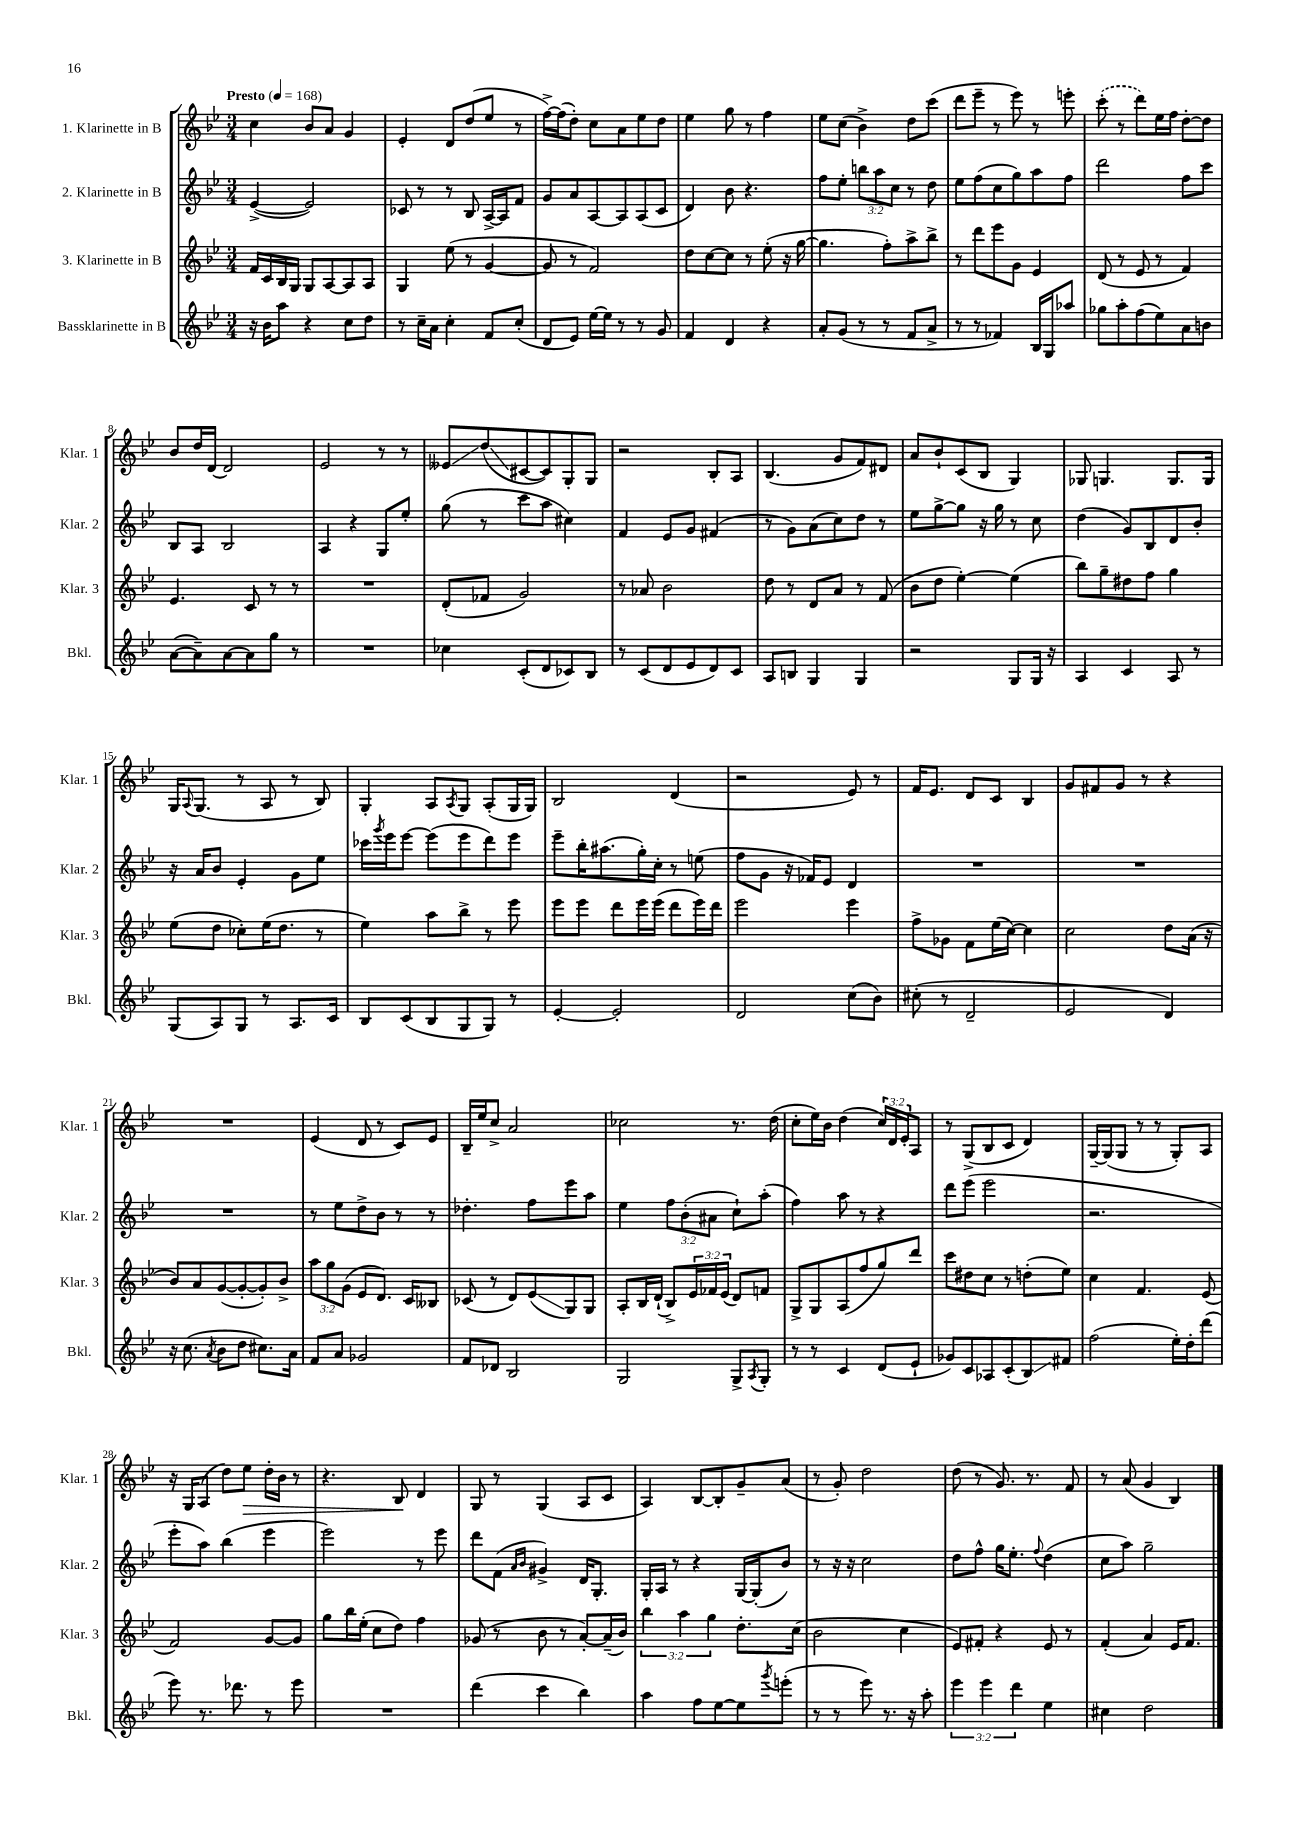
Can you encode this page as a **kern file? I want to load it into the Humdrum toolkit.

**kern	**kern	**kern	**kern
*staff4	*staff3	*staff2	*staff1
*clefG2	*clefG2	*clefG2	*clefG2
*k[b-e-]	*k[b-e-]	*k[b-e-]	*k[b-e-]
*M3/4	*M3/4	*M3/4	*M3/4
*MM168	*MM168	*MM168	*MM168
16r	16f	([4e-^	4cc
16b-	16c	.	.
8aa	16B-	.	.
.	16G	.	.
4r	8G	2e-])	8b-
.	[8A	.	8a
8cc	8A]	.	4g
8dd	8A	.	.
=	=	=	=
8r	4G	8c-	4e-'
16cc~	.	8r	.
16a	.	.	.
4cc'	(8ee-	8r	8d
.	8r	8B-	(8dd
8f	[4g	[16A^	8ee-
.	.	16A]	.
(8cc'	.	8f	8r
=	=	=	=
8d	8g]	8g	[16ff^)
.	.	.	(16ff]
8e-)	8r	8a	8dd')
[16ee-	2f)	[8A	8cc
16ee-]	.	.	.
8r	.	8A]	8a
8r	.	(8A	8ee-
8g	.	8c	8dd
=	=	=	=
4f	8dd	4d)	4ee-
.	[8cc	.	.
4d	8cc]	8b-	8gg
.	8r	4.r	8r
4r	(8ee-'	.	4ff
.	16r	.	.
.	[16gg	.	.
=	=	=	=
8a'	4.gg]	8ff	8ee-
(8g	.	8ee-'	(8cc
8r	.	12bb	4b-^)
.	.	12aa	.
8r	8ff')	.	.
.	.	12cc	.
8f	8aa^	8r	8dd
8a^	8bb-^	8dd	(8ccc
=	=	=	=
8r	8r	8ee-	8ddd
8r	8ddd	(8ff	8eee-~
4f-)	8eee-	8cc	8r
.	8g	8gg)	8eee-)
16B-	4e-	8aa	8r
16G	.	.	.
8aa-	.	8ff	8eee'
=	=	=	=
8gg-	(8d	2ddd	(8ccc'
8aa'	8r	.	8r
(8ff	8e-	.	8ddd)
8ee-)	8r	.	16ee-
.	.	.	16ff
8a	4f)	8ff	[8dd'
8b	.	8ccc	8dd]
=	=	=	=
([8a	4.e-	8B-	8b-
8a~])	.	8A	16dd
.	.	.	[16d
[8a	.	2B-	2d]
8a]	8c	.	.
8gg	8r	.	.
8r	8r	.	.
=	=	=	=
2.r	2.r	4A	2e-
.	.	4r	.
.	.	8G	8r
.	.	8ee-'	8r
=	=	=	=
4cc-	(8d'	(8gg	8e--
.	8f-	8r	(8dd
(8c'	2g)	8ccc	[8c#
8d	.	8aa	8c#])
8c-)	.	4cc#)	8G'
8B-	.	.	8G
=	=	=	=
8r	8r	4f	2r
(8c	8a-	.	.
8d	2b-	8e-	.
8e-	.	8g	.
8d)	.	(4f#	8B-'
8c	.	.	8A
=	=	=	=
8A	8dd	8r	(4.B-
8B	8r	8g)	.
4G	8d	(8a	.
.	8a	8cc)	8g
4G	8r	8dd	8f)
.	(8f	8r	8d#
=	=	=	=
2r	8b-	8ee-	8a
.	8dd	[8gg^	8b-`
.	[4ee-')	8gg]	(8c
.	.	16r	8B-
.	.	16gg	.
8G	(4ee-]	8r	4G)
16G	.	8cc	.
16r	.	.	.
=	=	=	=
4A	8bb-)	(4dd	8G-
.	8gg~	.	4.G
4c	8dd#	8g)	.
.	8ff	8B-	.
8A	4gg	8d	8.G
8r	.	8b-'	.
.	.	.	16G
=	=	=	=
(8G	(8ee-	16r	16G
.	.	.	8qqA
.	.	16a	(8.G
8A)	8dd	8b-	.
8G	8cc-')	4e-'	8r
8r	(16ee-	.	8A
.	8.dd	.	.
8.A	.	8g	8r
.	8r	8ee-	8B-)
16c	.	.	.
=	=	=	=
8B-	4ee-)	16ccc-	4G'
.	.	8qggg	.
.	.	16eee-	.
(8c	.	[8eee-	.
8B-	8aa	(8eee-]	8A
.	.	.	8qA
8G	8bb-^	8eee-	8G
8G)	8r	8ddd)	(8A'
8r	8eee-	8eee-	16G
.	.	.	16G)
=	=	=	=
[4e-'	8eee-	8eee-~	2B-
.	8eee-	16bb-'	.
.	.	(8.aa#	.
2e-']	8ddd	.	.
.	16eee-	16gg')	.
.	(16eee-	16cc'	.
.	8ddd	8r	(4d
.	16eee-)	(8ee	.
.	16ddd	.	.
=	=	=	=
2d	2eee-	8ff	2r
.	.	8g	.
.	.	16r	.
.	.	16f-)	.
.	.	8e-	.
(8cc	4eee-	4d	8e-)
8b-)	.	.	8r
=	=	=	=
(8cc#'	8ff^	2.r	16f
.	.	.	8.e-
8r	8g-	.	.
2d~	8f	.	8d
.	(16ee-	.	8c
.	[16cc)	.	.
.	4cc]	.	4B-
=	=	=	=
2e-	2cc	2.r	8g
.	.	.	8f#
.	.	.	8g
.	.	.	8r
4d)	8dd	.	4r
.	(16a	.	.
.	16r	.	.
=	=	=	=
16r	8b-)	2.r	2.r
(8.cc	.	.	.
.	8a	.	.
8qa	.	.	.
8b-	([8g	.	.
8dd	8g'_	.	.
8.cc#)	8g'])	.	.
.	8b-^	.	.
16a	.	.	.
=	=	=	=
8f	12aa	8r	(4e-
.	12gg	.	.
8a	.	8ee-	.
.	(12g	.	.
2g-	8e-	8dd^	8d
.	8.d)	8b-	8r
.	.	8r	8c)
.	16c	.	.
.	8B--	8r	8e-
=	=	=	=
8f	(8c-	4.dd-'	16B-~
.	.	.	16ee-
8d-	8r	.	8cc^
2B-	8d)	.	2a
.	(8e-	8ff	.
.	8G)	8eee-	.
.	8G	8aa	.
=	=	=	=
2G	8A'	4ee-	2cc-
.	16B-	.	.
.	(16d`	.	.
.	8B-^)	12ff	.
.	.	(12b-'	.
.	24e-	.	.
.	24f-	12a#	.
.	(24e-	.	.
8G^	8d)	8cc`)	8.r
8qA	.	.	.
8G'	8f	(8aa'	.
.	.	.	(16dd
=	=	=	=
8r	8G^	4ff)	8cc'
8r	8G	.	16ee-)
.	.	.	16b-
4c	(8A	8aa	(4dd
.	8ff	8r	.
(8d	8gg)	4r	24cc)
.	.	.	24d
.	.	.	24e-'
8e-`	8ddd	.	8A
=	=	=	=
8g-)	8ccc	8ddd	8r
8c	8dd#	(8eee-	(8G^
8A-	8cc	2eee-	8B-
(8c'	8r	.	8c
8B-)	(8dd'	.	4d)
8f#	8ee-)	.	.
=	=	=	=
(2ff	4cc	2.r	[16G~
.	.	.	(16G]
.	.	.	8G
.	4.f	.	8r
.	.	.	8r
16ee-')	.	.	8G')
16dd'	.	.	.
(8ddd	(8e-	.	8A
=	=	=	=
8eee-)	2f)	8eee-'	16r
.	.	.	16G
8.r	.	8aa)	(8A
.	.	(4bb-	8dd)
8.ddd-	.	.	.
.	.	.	8ee-
8r	[8g	4eee-	16dd'
.	.	.	16b-
8eee-	8g]	.	8r
=	=	=	=
2.r	8gg	2eee-)	4.r
.	16bb-	.	.
.	(16ee-'	.	.
.	8cc	.	.
.	8dd)	.	8B-
.	4ff	8r	4d
.	.	8eee-	.
=	=	=	=
(4ddd	(8g-	8ddd	8G
.	8r	(8f	8r
.	.	16qqa	.
.	.	16qqb-	.
4ccc	8b-	4g#^)	(4G
.	8r	.	.
4bb-)	[8a')	16d	8A
.	.	8.G'	.
.	(16a~]	.	8c
.	16b-)	.	.
=	=	=	=
4aa	6bb-	16G'	4A)
.	.	16A	.
.	.	8r	.
.	6aa	.	.
8ff	.	4r	[8B-
.	6gg	.	.
[8ee-	.	.	8B-']
8ee-]	8.dd'	[16G	8g~
.	.	(16G']	.
8qggg	.	.	.
(8eee'	.	8b-)	(8a
.	(16cc	.	.
=	=	=	=
8r	2b-	8r	8r
8r	.	16r	8g')
.	.	16r	.
8eee-)	.	2cc	2dd
8.r	.	.	.
.	4cc	.	.
16r	.	.	.
8aa'	.	.	.
=	=	=	=
6eee-	8e-)	8dd	(8dd
.	8f#'	8ff^^	8r
6eee-	.	.	.
.	4r	16gg	8.g)
.	.	8.ee-'	.
6ddd	.	.	.
.	.	.	8.r
.	.	8qqff	.
4ee-	8e-	(4dd	.
.	8r	.	8f
=	=	=	=
4cc#	(4f'	8cc	8r
.	.	8aa)	(8a
2dd	4a)	2gg~	4g
.	16e-	.	4B-)
.	8.f	.	.
==	==	==	==
*-	*-	*-	*-
